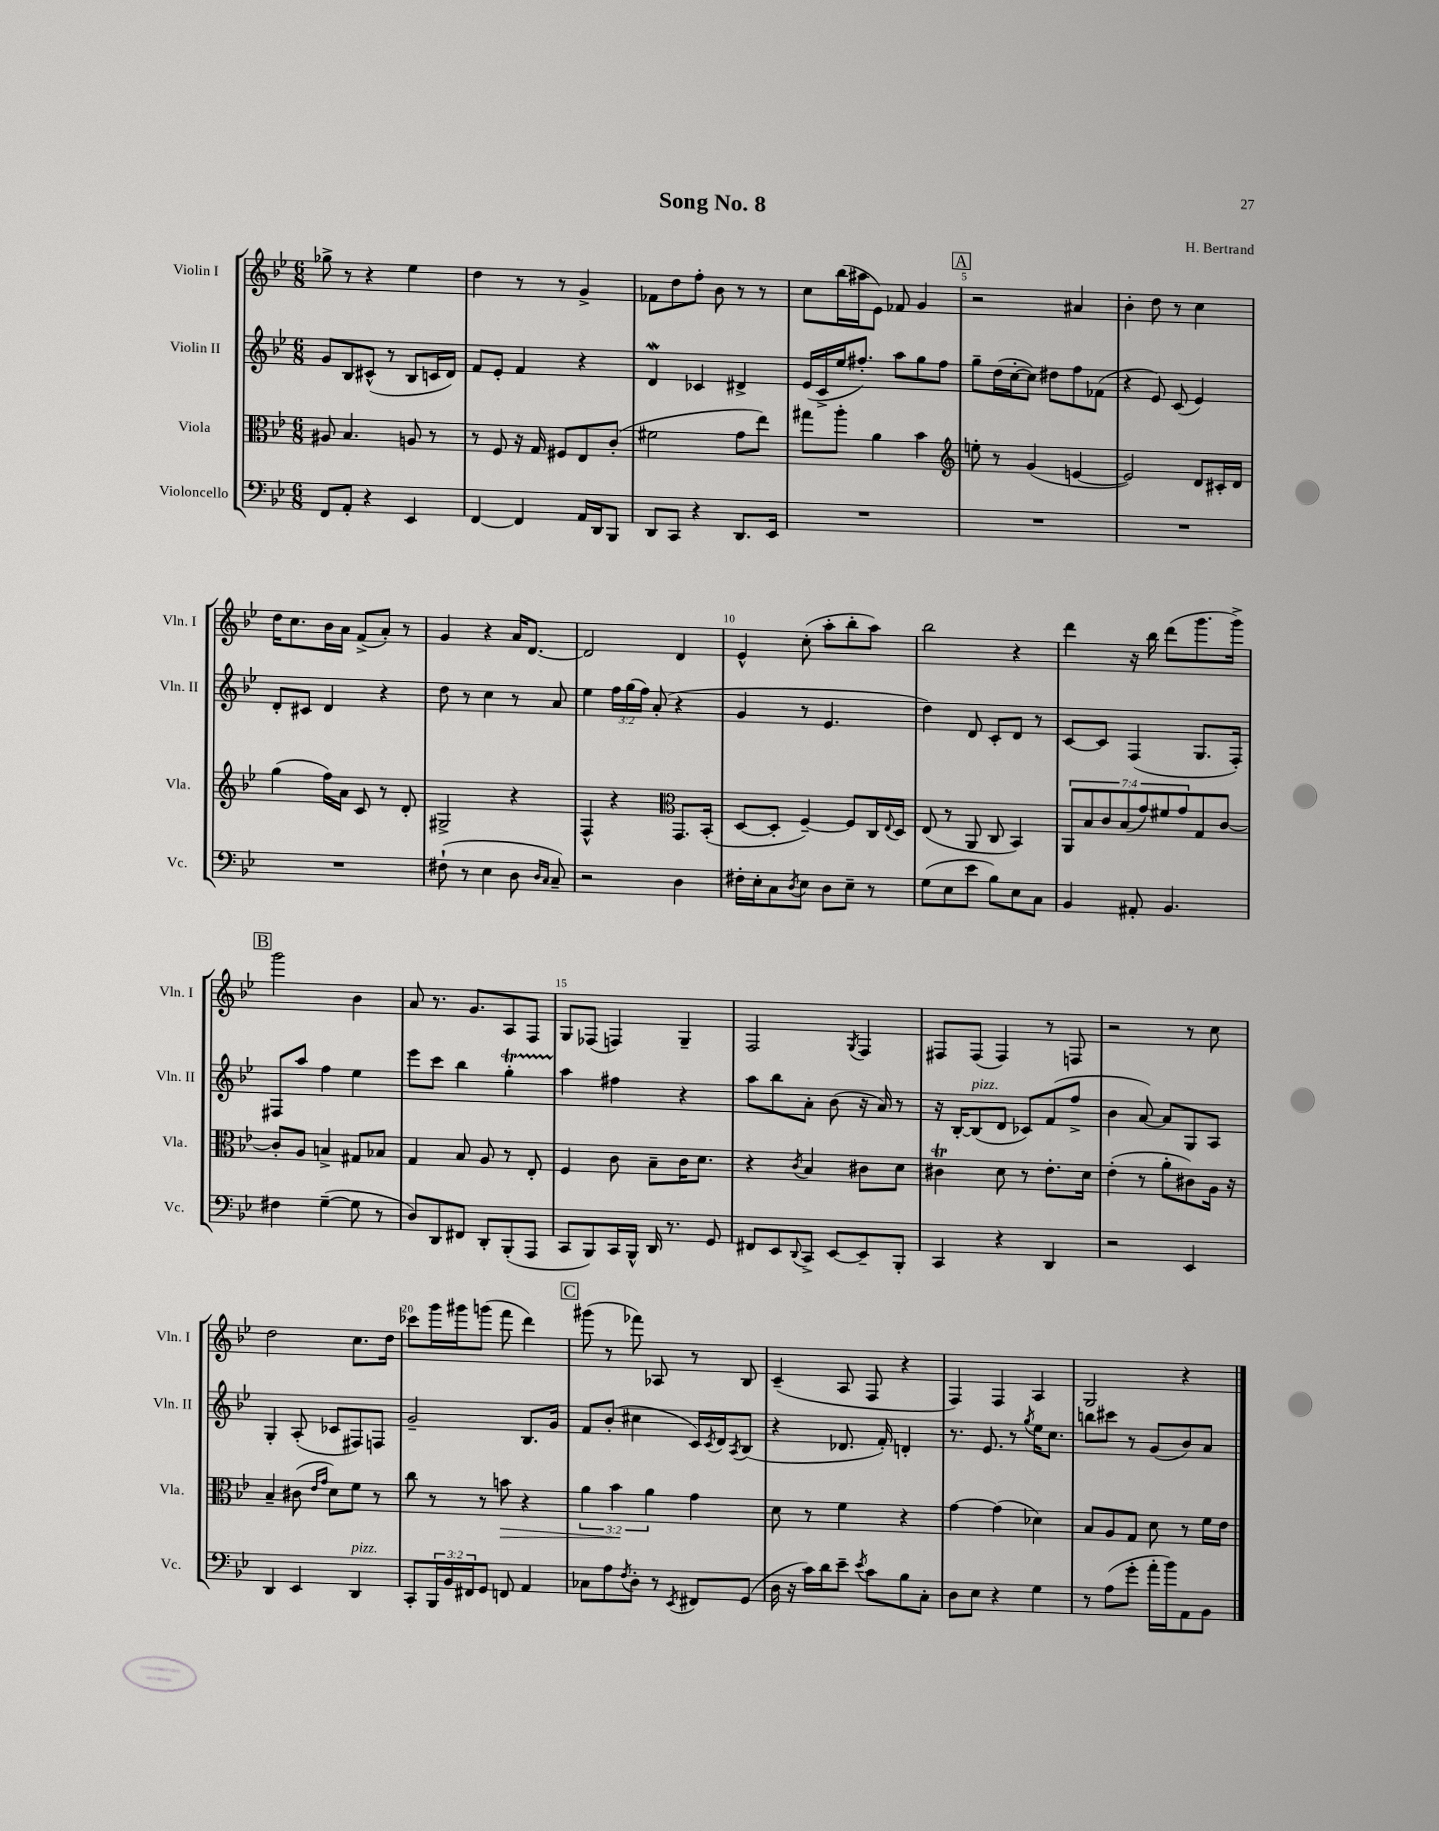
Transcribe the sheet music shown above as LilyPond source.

\header { title = "Song No. 8" composer = "H. Bertrand" }
<<
\new StaffGroup <<
\new Staff = "s0" \with { instrumentName = "Violin I" shortInstrumentName = "Vln. I" } {
    \clef treble \key bes \major \numericTimeSignature \time 6/8
    ges''8-> r8 r4 ees''4 |
    d''4 r8 r8 g'4-> |
    fes'8 d''8 f''8-. bes'8 r8 r8 |
    c''8 bes''16( ais''16 ees'8) fes'8 g'4 |
    \mark \markup { \box "A" } r2 ais'4 |
    bes'4-. d''8 r8 c''4 |
    d''16 c''8. bes'16 a'16 f'8->( a'8-.) r8 |
    g'4 r4 a'16 d'8.~ |
    d'2 d'4 |
    ees'4-^ c''8-.( a''8-. bes''8-. a''8) |
    bes''2 r4 |
    d'''4 r16 bes''16 d'''8( g'''8. g'''16->) |
    \mark \markup { \box "B" } g'''2 bes'4 |
    a'8 r8. g'8. a8 f8 |
    g8 fes8( f4) g4-- |
    f2 \acciaccatura { g8 } f4 |
    fis8 fis8( fis4) r8 f8 |
    r2 r8 c''8 |
    d''2 c''8. d''16 |
    ces'''8 g'''16 gis'''16 g'''8( f'''8 d'''4) |
    \mark \markup { \box "C" } gis'''8( r8 fes'''8) aes8 r8 bes8 |
    c'4--( a8 f8 r4 |
    f4) f4 a4 |
    g2 r4 \bar "|." |
}
\new Staff = "s1" \with { instrumentName = "Violin II" shortInstrumentName = "Vln. II" } {
    \clef treble \key bes \major \numericTimeSignature \time 6/8 \override Staff.TupletNumber.text = #tuplet-number::calc-fraction-text
    g'8 bes8 cis'8-^( r8 bes8 c'16 d'16) |
    f'8 ees'8-. f'4 r4 |
    d'4\mordent ces'4 dis'4-> |
    ees'16( c'16-> ees''16 fis''8.-.) a''8 g''8 fis''8 |
    \mark \markup { \box "A" } g''8-- d''16( c''16~-. c''8) dis''8 f''8 fes'8( |
    r4 ees'8) c'8( ees'4) |
    d'8-. cis'8 d'4 r4 |
    d''8 r8 c''4 r8 a'8 |
    ees''4 \tuplet 3/2 { f''16 g''16( f''16) } a'8-.( r4 |
    g'4 r8 ees'4. |
    d''4) d'8 c'8-. d'8 r8 |
    c'8~ c'8 f4( g8. f16-.) |
    \mark \markup { \box "B" } fis8 a''8 f''4 ees''4 |
    ees'''8 c'''8 bes''4 g''4-.\startTrillSpan |
    a''4\stopTrillSpan fis''4 r4 |
    a''8 bes''8 a'8-. bes'8( r16 a'16) r8 |
    r16 bes16~-. bes8^\markup { \italic "pizz." }( d'8 ces'8) f'8( f''8-> |
    bes'4 a'8~) a'8 g8 a8 |
    g4-. a8-.( ces'8 fis8) f8 |
    g'2-- bes8. g'16 |
    \mark \markup { \box "C" } f'8 bes'8-.( cis''4 c'16) \acciaccatura { c'8 } d'16 \acciaccatura { a8 } bes8( |
    r4 des'8. f'16-.) d'4-. |
    r8. ees'8. r8 \acciaccatura { g''8 } ees''16 c''8. |
    b''8 cis'''8 r8 g'8( bes'8) a'8 \bar "|." |
}
\new Staff = "s2" \with { instrumentName = "Viola" shortInstrumentName = "Vla." } {
    \clef alto \key bes \major \numericTimeSignature \time 6/8 \override Staff.TupletNumber.text = #tuplet-number::calc-fraction-text
    ais8 bes4. a8 r8 |
    r8 f8 r16 g16 fis8 ees8 c'8-.( |
    fis'2 g'8 ees''8) |
    gis''8 a''8-. a'4 bes'4 |
    \mark \markup { \box "A" } \clef treble e''8-. r8 g'4( e'4~ |
    e'2) d'8 cis'16-. d'16 |
    g''4( f''16) a'16 c'8 r8 d'8-. |
    gis2-> r4 |
    f4-^ r4 \clef alto g,8. bes,16-.( |
    d8~ d8-. f4~--) f8 c16 \appoggiatura { ees8 } d16 |
    ees8( r8 a,8 c8 bes,4) |
    \tuplet 7/4 { a,8 bes8 c'8 bes8( g'8) fis'8 g'8 } g8 c'8~ |
    \mark \markup { \box "B" } c'8-. a8 b4-> gis8 bes8 |
    g4 bes8 a8 r8 ees8-. |
    f4 c'8 bes8-- c'16 d'8. |
    r4 \acciaccatura { c'8 } bes4 cis'8 d'8 |
    cis'4\trill d'8 r8 ees'8.-. d'16 |
    ees'4-.( r8 a'8-. cis'8) a16 r16 |
    bes4-- cis'8( \grace { ees'16 g'16 } d'8) f'8 r8 |
    c''8 r8 r8 b'8\> r4 |
    \mark \markup { \box "C" } \tuplet 3/2 { a'4 bes'4\! a'4 } g'4 |
    d'8 r8 f'4 r4 |
    g'4~ g'4( des'4) |
    bes8 a8 g8 d'8 r8 f'16 ees'16 \bar "|." |
}
\new Staff = "s3" \with { instrumentName = "Violoncello" shortInstrumentName = "Vc." } {
    \clef bass \key bes \major \numericTimeSignature \time 6/8 \override Staff.TupletNumber.text = #tuplet-number::calc-fraction-text
    f,8 a,8-. r4 ees,4 |
    f,4~ f,4 a,16 d,16 bes,,8 |
    d,8 c,8 r4 d,8. ees,16 |
    R2. |
    \mark \markup { \box "A" } R2. |
    R2. |
    R2. |
    fis8-!( r8 ees4 d8 \grace { d16 c16 } c8--) |
    r2 d4 |
    fis16-. ees16-. c8 \acciaccatura { d8 } ees8 d8 ees8-- r8 |
    g8( ees8 ees'8 bes8) ees8 c8 |
    bes,4 ais,8-. bes,4. |
    \mark \markup { \box "B" } fis4 g4~--( g8 r8 |
    d8) d,8 fis,8 d,8-. bes,,8-.( a,,8 |
    c,8 bes,,8) c,16 bes,,16-^ d,16 r8. g,8 |
    fis,8 ees,8 \appoggiatura { d,8 } c,8-> ees,8~ ees,8-- bes,,8-. |
    c,4 r4 d,4 |
    r2 ees,4 |
    d,4 ees,4 d,4^\markup { \italic "pizz." } |
    c,8-. \tuplet 3/2 { bes,,16 bes,16 fis,16 } g,8 f,8 a,4 |
    \mark \markup { \box "C" } ces8 a8 \acciaccatura { f8 } d8-. r8 \acciaccatura { ees,8 } fis,8 g,8( |
    d16 r16 c'16) d'16 ees'8-- \acciaccatura { ees'8 } c'8 bes8 c8-. |
    d8 ees8 r4 g4 |
    r8 a8( g'8-. a'16-. bes'16) a,8 bes,8 \bar "|." |
}
>>
>>
\layout { \context { \Score \override BarNumber.break-visibility = ##(#f #t #t) barNumberVisibility = #(every-nth-bar-number-visible 5) } }
